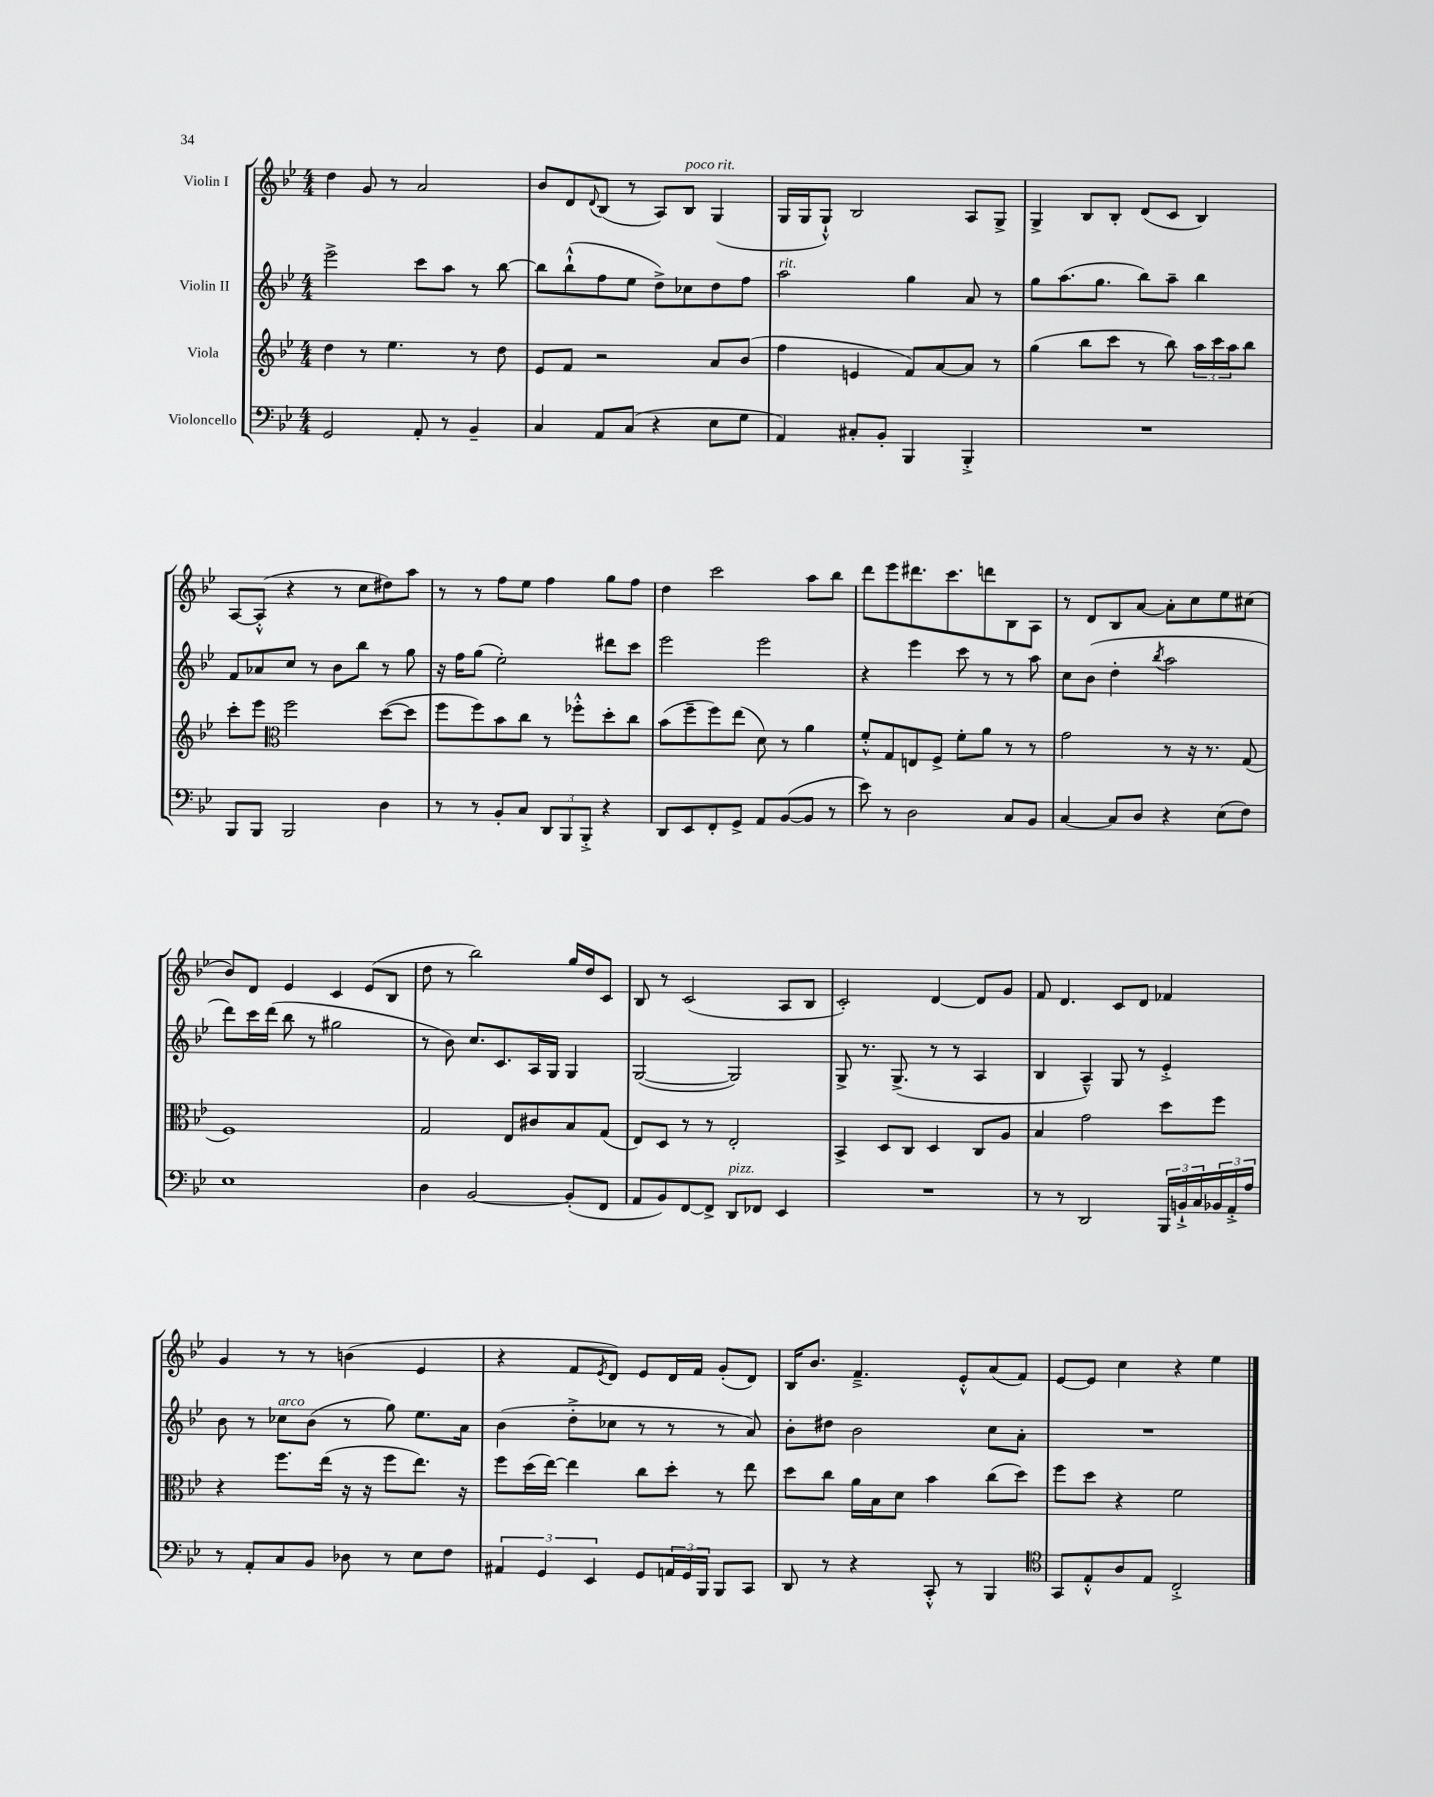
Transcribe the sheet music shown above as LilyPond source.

<<
\new StaffGroup <<
\new Staff = "s0" \with { instrumentName = "Violin I" } {
    \clef treble \key bes \major \numericTimeSignature \time 4/4
    d''4 g'8 r8 a'2 |
    bes'8 d'8 \appoggiatura { d'8 } bes8( r8 a8) bes8^\markup { \italic "poco rit." } g4( |
    g16 g16 g8-!-^) bes2 a8 g8-> |
    g4-> bes8 bes8-. d'8( c'8 bes4) |
    a8~ a8-.-^( r4 r8 c''8 dis''8) a''8 |
    r8 r8 f''8 ees''8 f''4 g''8 f''8 |
    d''4 c'''2 a''8 bes''8 |
    d'''8 ees'''8 dis'''8. c'''8. d'''8 bes8 a8 |
    r8 d'8 bes8 a'8~ a'8-. c''8 ees''8 cis''8( |
    bes'8) d'8 ees'4 c'4 ees'8( bes8 |
    d''8 r8 bes''2) g''16 d''16 c'8 |
    bes8 r8 c'2( a8 bes8 |
    c'2-.) d'4~ d'8 g'8 |
    f'8 d'4. c'8 d'8 fes'4 |
    g'4 r8 r8 b'4( ees'4 |
    r4 f'8 \acciaccatura { ees'8 } d'8) ees'8 d'16 f'16 g'8-.( d'8) |
    bes16 bes'8. f'4.---> ees'8-.-^ a'8( f'8) |
    ees'8~ ees'8 c''4 r4 ees''4 \bar "|." |
}
\new Staff = "s1" \with { instrumentName = "Violin II" } {
    \clef treble \key bes \major \numericTimeSignature \time 4/4
    ees'''2-> c'''8 a''8 r8 bes''8~ |
    bes''8 bes''8-!-^( f''8 ees''8 d''8->) ces''8 d''8 f''8 |
    a''2^\markup { \italic "rit." } g''4 a'8 r8 |
    g''8 a''8.( g''8. bes''8) a''8-- bes''4 |
    f'8 aes'8 c''8 r8 bes'8 bes''8 r8 g''8 |
    r16 f''16 g''8( ees''2-.) dis'''8 c'''8 |
    ees'''2 ees'''2 |
    r4 ees'''4 c'''8 r8 r8 a''8 |
    c''8 bes'8( d''4-. \acciaccatura { bes''8 } a''2 |
    d'''8) c'''16 d'''16( bes''8 r8 gis''2 |
    r8 bes'8) c''8. c'8. a16 g16 g4 |
    g2~( g2) |
    g8-> r8. g8.->( r8 r8 a4 |
    bes4 a4---^) g8 r8 ees'4-.-> |
    bes'8 r8 ces''8^\markup { \italic "arco" } bes'8( r8 g''8) ees''8. a'16 |
    bes'4( d''8-.-> ces''8 r8 r8 r8 a'8) |
    bes'8-. dis''8 bes'2 c''8 a'8-. |
    R1 \bar "|." |
}
\new Staff = "s2" \with { instrumentName = "Viola" } {
    \clef treble \key bes \major \numericTimeSignature \time 4/4
    d''4 r8 ees''4. r8 d''8 |
    ees'8 f'8 r2 a'8 bes'8( |
    f''4 e'4 f'8) a'8~ a'8 r8 |
    g''4( bes''8 c'''8 r8 bes''8) \tuplet 3/2 { a''16 c'''16 a''16 } bes''8 |
    c'''8-. ees'''8 \clef alto f''2 d''8~( d''8 |
    f''8 f''8) bes'8 c''8 r8 fes''8-.-^ d''8-. c''8 |
    bes'8( f''8-- f''8) ees''8( d'8) r8 a'4 |
    f'8-.-^ g8 e8 f8-> f'8-. a'8 r8 r8 |
    g'2 r8 r16 r8. g8( |
    f1) |
    g2 ees8 cis'8 bes8 g8( |
    ees8) d8 r8 r8 ees2-. |
    bes,4-> d8 c8 d4 c8 a8 |
    bes4 g'2 d''8 f''8 |
    r4 f''8. ees''16( r16 r16 f''8 ees''8.) r16 |
    f''8 d''16( ees''16~) ees''4 c''8 d''8-. r8 ees''8 |
    d''8 c''8 a'16 bes16 d'8 bes'4 c''8( d''8) |
    f''8 d''8 r4 f'2 \bar "|." |
}
\new Staff = "s3" \with { instrumentName = "Violoncello" } {
    \clef bass \key bes \major \numericTimeSignature \time 4/4
    g,2 a,8-. r8 bes,4-- |
    c4 a,8 c8( r4 ees8 g8 |
    a,4) cis8-. bes,8-. bes,,4 bes,,4-.-> |
    R1 |
    bes,,8 bes,,8 bes,,2 d4 |
    r8 r8 bes,8-. c8 \tuplet 3/2 { d,8 bes,,8 bes,,8-.-> } r4 |
    d,8 ees,8 f,8-. g,8-> a,8 bes,8~( bes,8 r8 |
    ees'8) r8 d2 c8 bes,8 |
    c4~ c8 d8 r4 ees8( f8) |
    ees1 |
    d4 bes,2~ bes,8-.( f,8 |
    a,8 bes,8) f,8~ f,8-> d,8^\markup { \italic "pizz." } fes,8 ees,4 |
    R1 |
    r8 r8 d,2 \tuplet 3/2 { bes,,16 b,16-!-> c16 } \tuplet 3/2 { bes,16 a,16-.-> a16 } |
    r8 a,8-. c8 bes,8 des8 r8 ees8 f8 |
    \tuplet 3/2 { ais,4 g,4 ees,4 } g,8 \tuplet 3/2 { a,16 g,16 bes,,16 } bes,,8 c,8 |
    d,8 r8 r4 c,8-.-^ r8 bes,,4 |
    \clef tenor g,8 ees8-.-^ a8 ees8 c2-.-> \bar "|." |
}
>>
>>
\layout { \context { \Score \remove "Bar_number_engraver" } }
